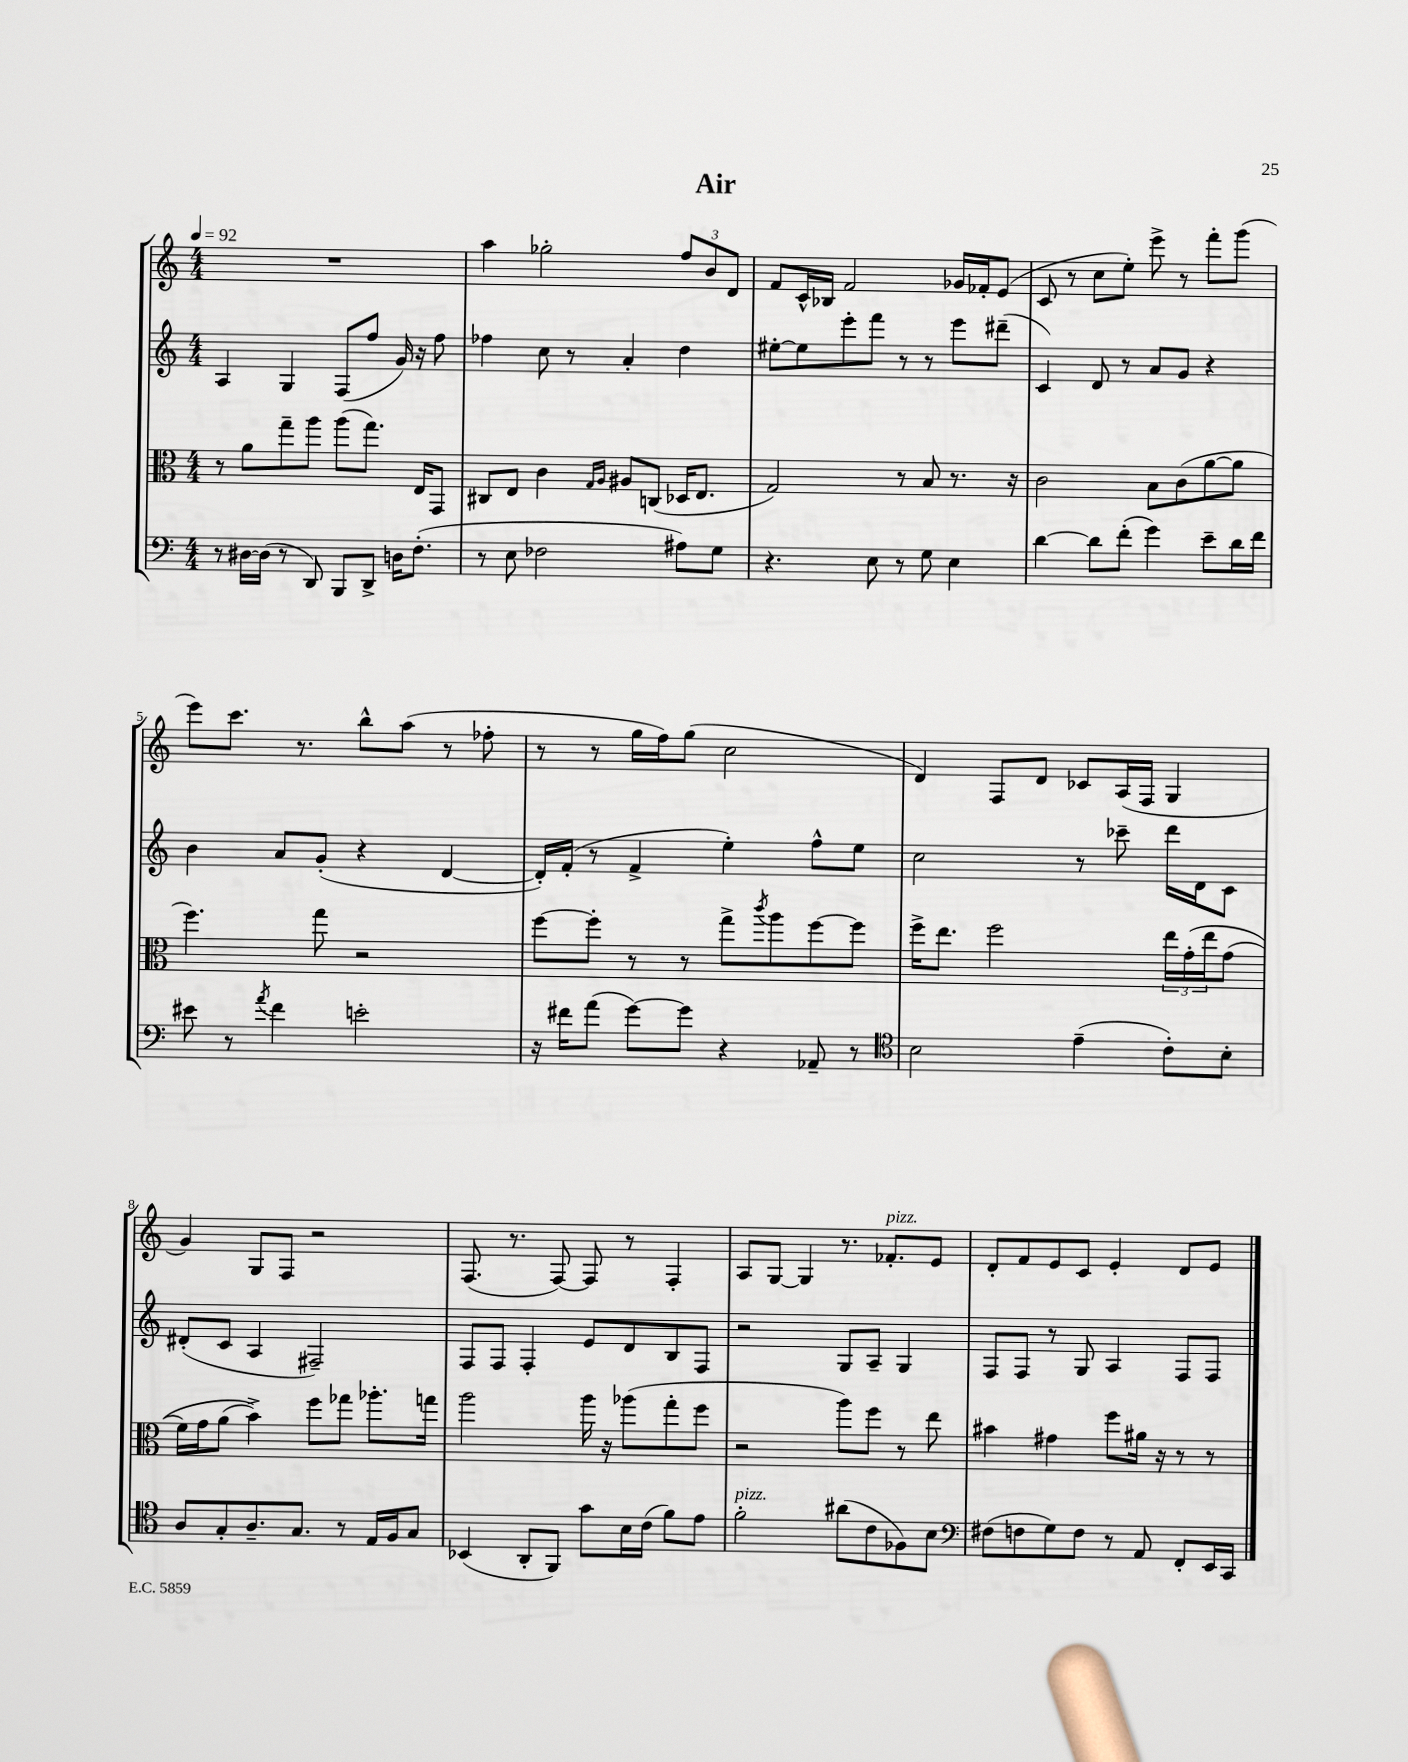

**kern	**kern	**kern	**kern
*part4	*part3	*part2	*part1
*staff4	*staff3	*staff2	*staff1
*clefF4	*clefC3	*clefG2	*clefG2
*k[]	*k[]	*k[]	*k[]
*M4/4	*M4/4	*M4/4	*M4/4
*MM92	*MM92	*MM92	*MM92
=1	=1	=1	=1
8r	8r	4A/	1r
[16D#X\LL	8a\L	.	.
(16D#\JJ]	.	.	.
8r	8gg~\	4G/	.
8DD/)	8aa\J	.	.
8BBB/L	(8aa\L	(8F/L	.
8DD^/J	8.gg\J)	8ff/J	.
16Dn\KL	.	16g/)	.
(8.F'\J	16E/KL	16r	.
.	8GG/J	8ff\	.
=2	=2	=2	=2
8r	8C#X/L	4ff-X\	4aa\
8E\	8E/J	.	.
2F-X\	4c\	8cc\	2gg-X'\
.	.	8r	.
.	16qqG/LL	.	.
.	16qqA/JJ	.	.
.	8A#X/L	4a'/	.
.	(8Cn/J	.	.
8A#X\L)	16D-X/KL	4dd\	12ff/L
.	8.E/J	.	.
.	.	.	12b/
8G\J	.	.	.
.	.	.	12d/J
=3	=3	=3	=3
4.r	2G/)	[8ee#X'\L	8f/L
.	.	8ee#\]	16c^^/L
.	.	.	16B-X/JJ
.	.	8eee'\	2f/
8E\	.	8fff\J	.
8r	8r	8r	.
8G\	8B/	8r	.
4E\	8.r	8eee\L	16g-X/LL
.	.	.	16f-X'/J
.	.	(8ddd#X~\J	(8e/J
.	16r	.	.
=4	=4	=4	=4
[4d\	2c\	4c/)	8c/
.	.	.	8r
8d\L]	.	8d/	8cc\L
(8f'\J	.	8r	8ee'\J)
4g\)	8B\L	8a/L	8eee^\
.	(8c\	8g/J	8r
8e~\L	[8a\	4r	8fff'\L
16d\L	8a\J]	.	(8ggg\J
16f\JJ	.	.	.
!!LO:LB:g=z
=5	=5	=5	=5
8e#X\	4.ff\)	4b\	8eee\L)
8r	.	.	8.ccc\J
8qa/	.	.	.
4f\	.	8a/L	.
.	.	.	8.r
.	8gg\	(8g'/J	.
2en'\	2r	4r	8bb^^\L
.	.	.	(8aa\J
.	.	[4d/	8r
.	.	.	8ff-X'\
=6	=6	=6	=6
16r	[8ff\L	16d'/LL])	8r
16f#X\KL	.	(16f'/JJ	.
(8a\J	8ff'\J]	8r	8r
[8g\L)	8r	4f^/	16gg\LL
.	.	.	16ff\J)
8g\J]	8r	.	(8gg\J
4r	8gg^\L	4ee'\)	2cc\
.	8qccc/	.	.
.	8aa\	.	.
8AA-X~/	[8ff\	8ff^^\L	.
8r	8ff\J]	8ee\J	.
=7	=7	=7	=7
*clefC4	*	*	*
2B\	16ff^\KL	2cc\	4d/)
.	8.ee\J	.	.
.	2ff\	.	8F/L
.	.	.	8d/J
(4e~\	.	8r	8c-X/L
.	.	8ccc-X~\	(16A/L
.	.	.	16F/JJ
8c'\L)	24ee\LL	16ddd\LL	4G/
.	(24g'\	.	.
.	.	16d\J	.
.	24ee\J	.	.
8B'\J	(8g\J	8c\J	.
!!LO:LB:g=z
=8	=8	=8	=8
8A/L	16f\LL)	(8d#X'/L	4g/)
.	16g\J	.	.
8G'/	(8a\J	8c/J	.
8.A~/	4b^\))	4A/	8G/L
.	.	.	8F/J
8.G/J	.	.	.
.	8ff\L	2F#X~/)	2r
8r	8gg-X\J	.	.
16E/LL	8.aa-X'\L	.	.
16F/J	.	.	.
8G/J	.	.	.
.	16ggn\Jk	.	.
=9	=9	=9	=9
(4BB-X/	2aa\	8F/L	(8.F/
.	.	8F/J	.
.	.	.	8.r
8AA'/L	.	4F'/	.
8FF/J)	.	.	[8F/)
8g\L	16aa\	8e/L	8F/]
.	16r	.	.
16B\L	(8aa-X\L	8d/	8r
(16c\JJ	.	.	.
8f\L)	8gg'\	8B/	4F'/
8e\J	8ff\J	8F/J	.
=10	=10	=10	=10
!LO:TX:a:i:t=pizz.	!	!	!
2f'\	2r	2r	8A/L
.	.	.	[8G/J
.	.	.	4G/]
(8a#X\L	8aa\L)	8G/L	8.r
8c\	8ff\J	8A~/J	.
!	!	!	!LO:TX:a:i:t=pizz.
.	.	.	8.f-X'/L
8F-X\)	8r	4G/	.
8B\J	8ee\	.	8e/J
=11	=11	=11	=11
*clefF4	*	*	*
(8F#X\L	4b#X\	8F/L	8d'/L
8Fn\	.	8F/J	8f/
8G\)	4g#X\	8r	8e/
8F\J	.	8G/	8c/J
8r	8ff\L	4A/	4e'/
8AA/	16a#X\Jk	.	.
.	16r	.	.
8FF'/L	8r	8F/L	8d/L
16EE/L	8r	8F/J	8e/J
16CC/JJ	.	.	.
==	==	==	==
*-	*-	*-	*-
